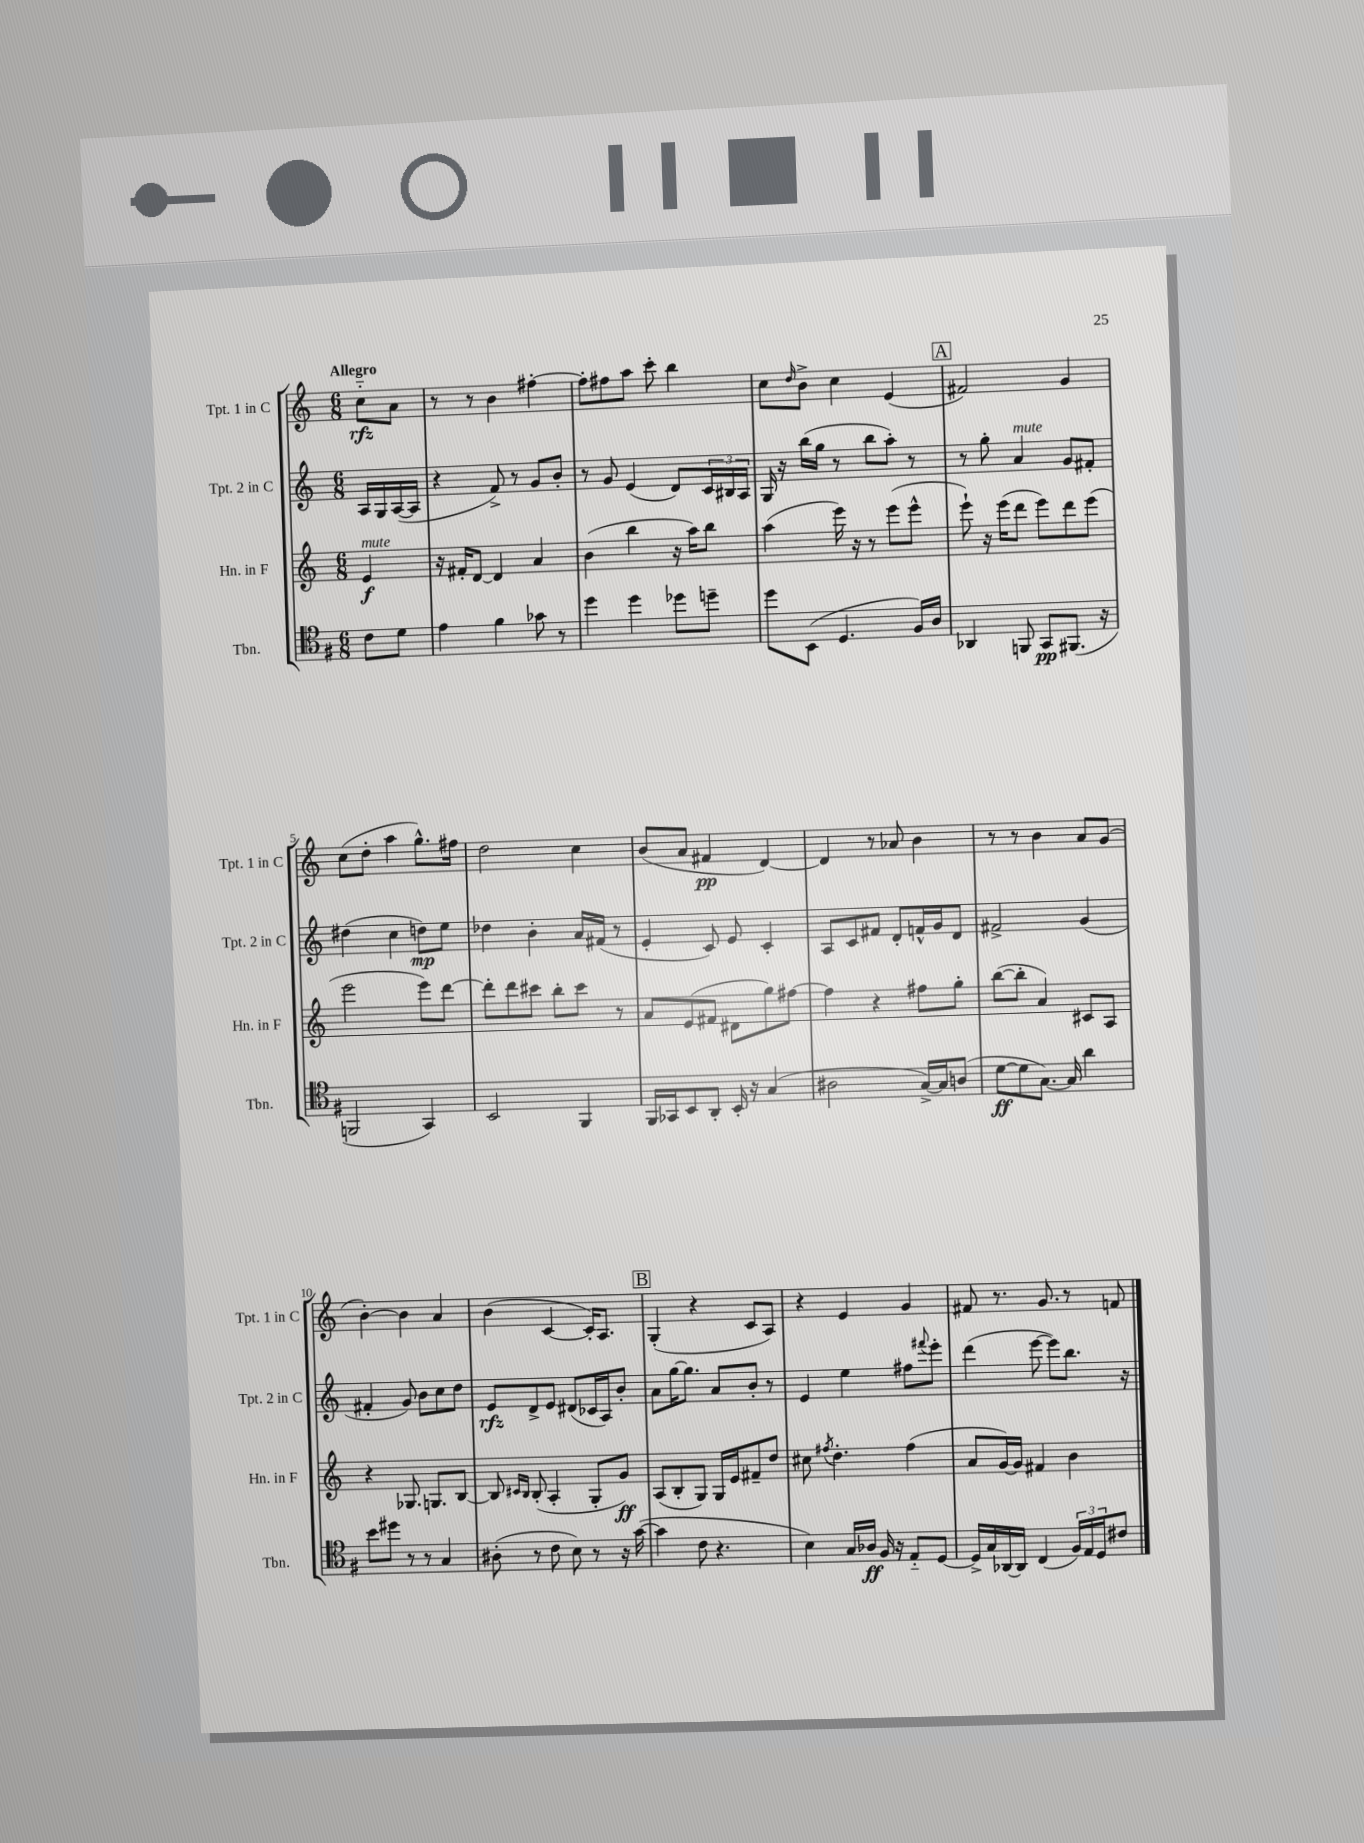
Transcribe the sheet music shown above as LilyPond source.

<<
\new StaffGroup <<
\new Staff = "s0" \with { instrumentName = "Tpt. 1 in C" shortInstrumentName = "Tpt. 1 in C" } {
    \clef treble \key c \major \numericTimeSignature \time 6/8 \partial 4 \tempo "Allegro"
    c''8-_\rfz a'8 |
    r8 r8 b'4 fis''4~-. |
    fis''8-. fis''8 a''8 c'''8-. b''4 |
    c''8 \grace { d''16 } b'8-> c''4 e'4( |
    \mark \markup { \box "A" } fis'2) g'4 |
    c''8( d''8-. a''4 g''8.-^) fis''16 |
    d''2 c''4 |
    b'8( a'8 fis'4\pp d'4~) |
    d'4 r8 aes'8 b'4 |
    r8 r8 b'4 a'8 g'8( |
    b'4~-.) b'4 a'4 |
    b'4( c'4~ c'16-.) a8. |
    \mark \markup { \box "B" } g4-.( r4 c'8 a8) |
    r4 e'4 g'4 |
    fis'8 r8. g'8. r8 f'8 \bar "|." |
}
\new Staff = "s1" \with { instrumentName = "Tpt. 2 in C" shortInstrumentName = "Tpt. 2 in C" } {
    \clef treble \key c \major \numericTimeSignature \time 6/8 \partial 4
    a16 g16 a16~( a16 |
    r4 f'8->) r8 g'8 b'8-. |
    r8 g'8 e'4( d'8) \tuplet 3/2 { c'16 bis16 a16 } |
    g16 r16 b''16( g''16 r8 b''8 a''8-.) r8 |
    \mark \markup { \box "A" } r8 g''8-. a'4^\markup { \italic "mute" } g'8 fis'8-. |
    dis''4( c''4 d''8\mp) e''8 |
    des''4 b'4-. a'16 fis'16( r8 |
    e'4-. c'8) e'8 c'4-. |
    a8 c'8 fis'8 d'8-. f'16-^ g'16 d'8 |
    fis'2-> g'4( |
    fis'4-. g'8) b'8 c''8 d''8 |
    e'8\rfz d'8-> e'8 dis'8( ces'16 a16) b'8-. |
    \mark \markup { \box "B" } a'8 g''16~ g''8. a'8 b'8-. r8 |
    e'4 e''4 fis''8 \appoggiatura { fis'''8 } e'''8-. |
    d'''4( e'''8~ e'''8) b''8. r16 \bar "|." |
}
\new Staff = "s2" \with { instrumentName = "Hn. in F" shortInstrumentName = "Hn. in F" } {
    \clef treble \key c \major \numericTimeSignature \time 6/8 \partial 4
    e'4\f^\markup { \italic "mute" } |
    r16 fis'16-. d'8~ d'4 a'4 |
    b'4( b''4 r16 a''16) b''8 |
    a''4( e'''16) r16 r8 e'''8( e'''8-^ |
    \mark \markup { \box "A" } e'''8-!) r16 e'''16( d'''8 e'''8) d'''8 e'''8( |
    e'''2 e'''8) d'''8~ |
    d'''8-. d'''8 cis'''8 b''8-. cis'''8 r8 |
    a'8 e'8( fis'8 dis'8 g''8) fis''8~ |
    fis''4 r4 fis''8 g''8-. |
    b''8~( b''8-. a'4) cis'8 a8 |
    r4 ges8. g8. b8~ |
    b8 \grace { cis'16 b16 } b8-.( a4-. g8-. g'8\ff) |
    \mark \markup { \box "B" } a8( b8-. g8) g16 e'16 fis'8-- d''8 |
    cis''8 \acciaccatura { fis''8 } d''4.-. fis''4( |
    a'8 g'16~) g'16 fis'4 b'4 \bar "|." |
}
\new Staff = "s3" \with { instrumentName = "Tbn." shortInstrumentName = "Tbn." } {
    \clef tenor \key g \major \numericTimeSignature \time 6/8 \partial 4
    c'8 d'8 |
    e'4 fis'4 ges'8 r8 |
    d''4 d''4 des''8 d''8-- |
    d''8 b,8( d4. fis16) a16 |
    \mark \markup { \box "A" } aes,4 f,8 g,8\pp fis,8.( r16 |
    f,2 g,4) |
    b,2 fis,4 |
    fis,16 ges,16 b,8 a,8-. b,16-. r16 g4( |
    ais2 g16~->) g16 a8( |
    d'8~\ff d'8 g8.~) g16 a'4 |
    b'8 dis''8 r8 r8 g4 |
    ais8-.( r8 c'8 b8) r8 r16 g'16~( |
    \mark \markup { \box "B" } g'4 c'8 r4. |
    b4) g16 aes16\ff fis16 r16 e8-_ d8~ |
    d16-> g16 aes,16~ aes,16 c4( \tuplet 3/2 { fis16) e16 d16 } cis'8 \bar "|." |
}
>>
>>
